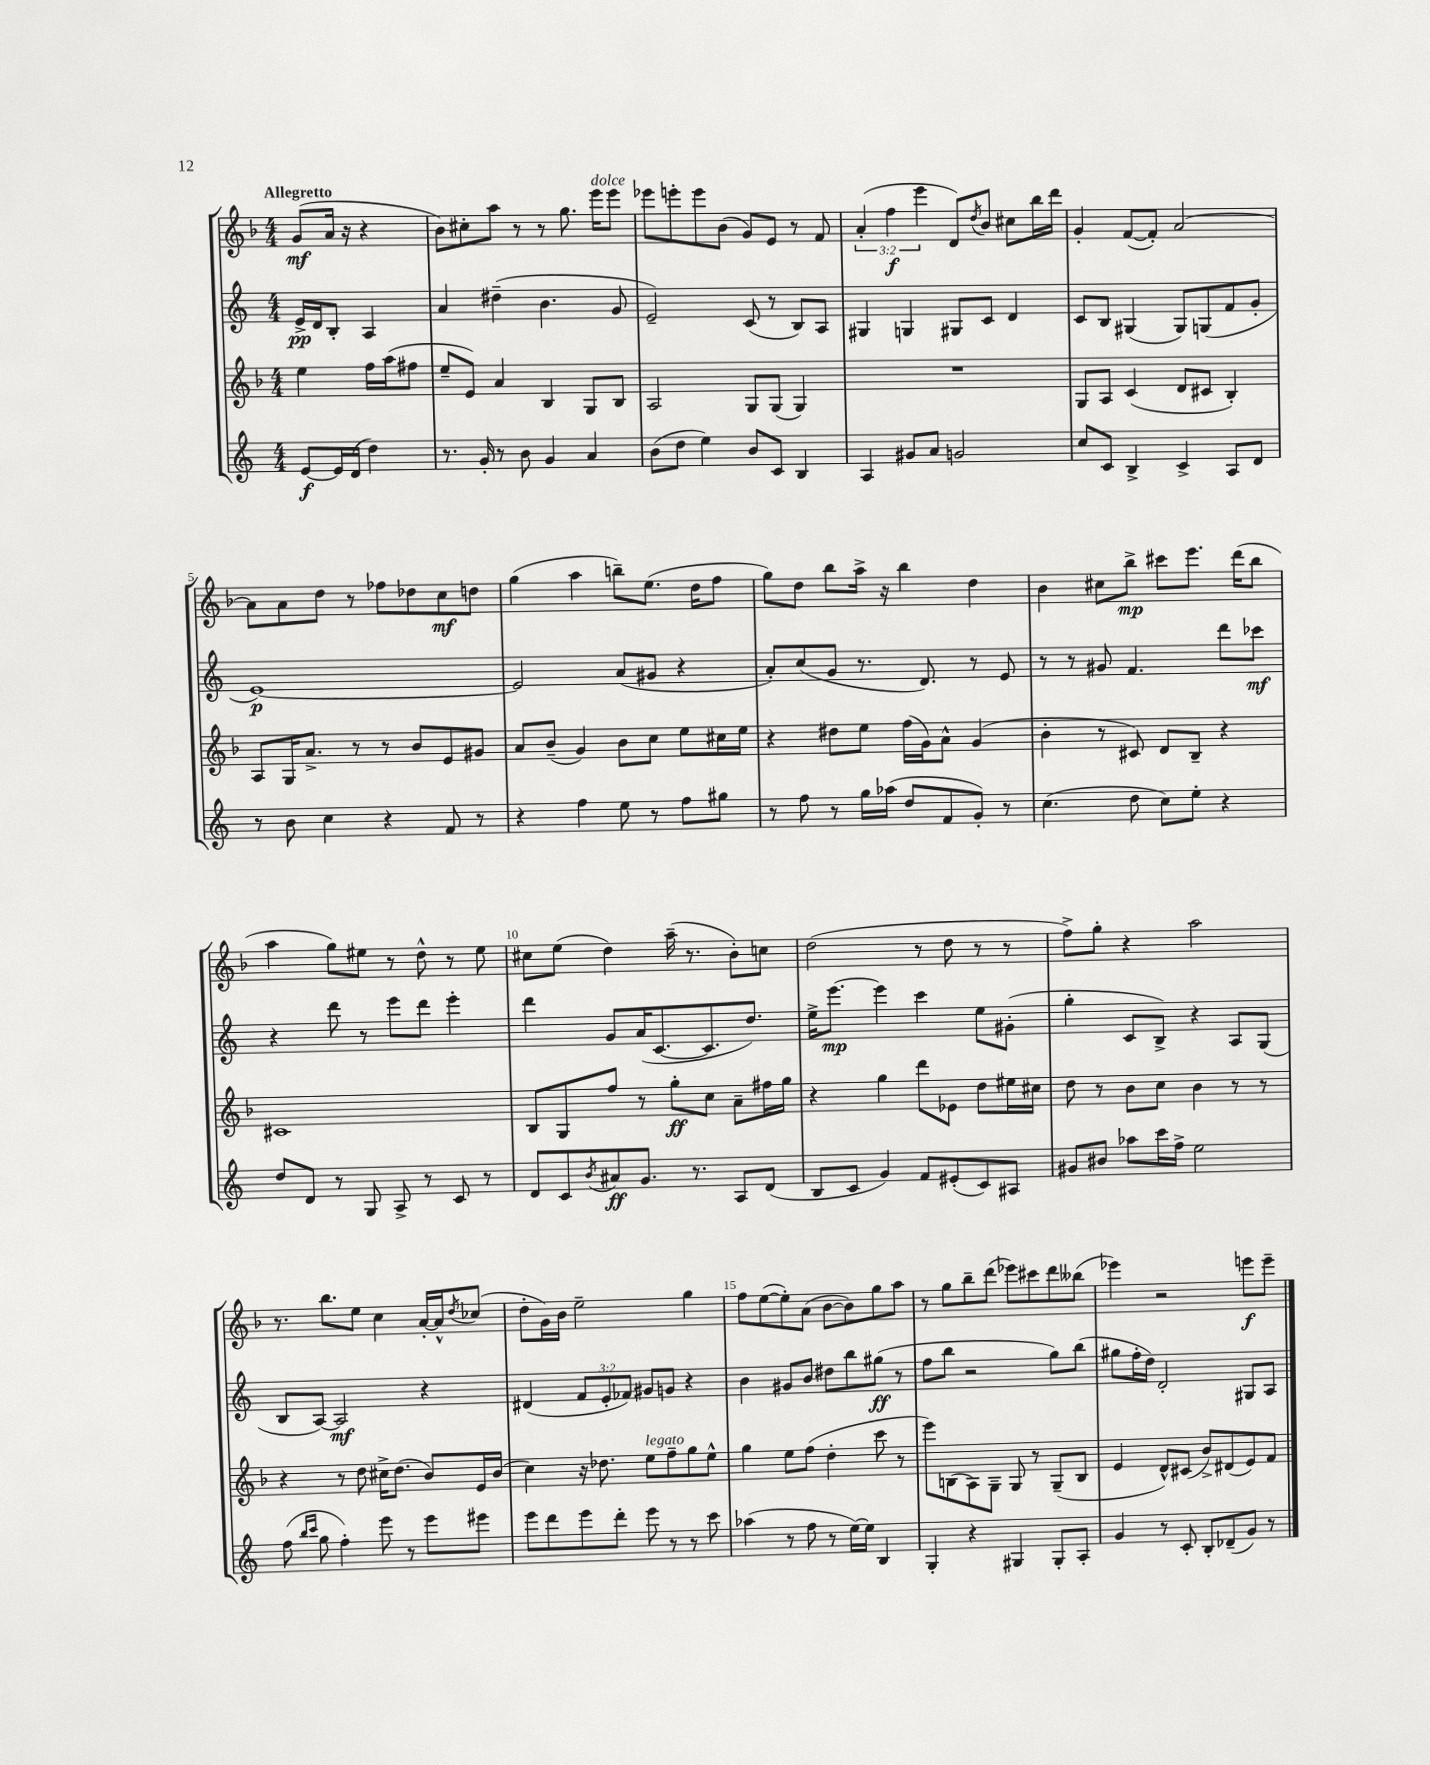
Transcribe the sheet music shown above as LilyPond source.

<<
\new StaffGroup <<
\new Staff = "s0" {
    \clef treble \key f \major \numericTimeSignature \time 4/4 \override Staff.TupletNumber.text = #tuplet-number::calc-fraction-text \partial 2 \tempo "Allegretto"
    g'8\mf( a'16 r16 r4 |
    bes'8) cis''8-. a''8 r8 r8 g''8. e'''16^\markup { \italic "dolce" } e'''8 |
    ees'''8 e'''8-. e'''8 bes'8( g'8) e'8 r8 f'8 |
    \tuplet 3/2 { a'4-.( f''4\f e'''4 } d'8) \acciaccatura { d''8 } bes'8 cis''8 bes''16 d'''16 |
    g'4-. f'8~( f'8-.) a'2~ |
    a'8 a'8 d''8 r8 fes''8 des''8 c''8\mf d''8 |
    g''4( a''4 b''8--) e''8.( d''16 f''8 |
    g''8) d''8 bes''8 a''16-> r16 bes''4 d''4 |
    bes'4 cis''8 bes''8->\mp cis'''8 e'''8. d'''16( bes''8 |
    a''4 g''8) eis''8 r8 d''8-^ r8 eis''8 |
    cis''8 e''8( d''4) a''16--( r8. bes'8-.) c''8 |
    d''2( r8 d''8 r8 r8 |
    f''8->) g''8-. r4 a''2 |
    r8. bes''8. e''8 c''4 a'16~-. a'16-^ \acciaccatura { d''8 } ces''8( |
    d''8-. g'16) bes'16 e''2-- g''4 |
    f''8 e''8~( e''8-.) a'8( bes'8~ bes'8) g''8 a''8 |
    r8 g''8 bes''8-- d'''8( ees'''8) cis'''8 d'''8 beses''8( |
    ees'''4) r2 e'''8\f e'''8-- \bar "|." |
}
\new Staff = "s1" {
    \clef treble \key c \major \numericTimeSignature \time 4/4 \override Staff.TupletNumber.text = #tuplet-number::calc-fraction-text \partial 2
    e'16->\pp d'16 b8-. a4 |
    a'4 dis''4--( b'4. g'8 |
    e'2--) c'8( r8 b8) a8 |
    gis4 g4 gis8 c'8 d'4 |
    c'8 b8 gis4( gis8) g8( f'8 g'8-. |
    e'1~\p) |
    e'2 a'8( gis'8 r4 |
    a'8-.) c''8( g'8 r8. d'8.) r8 e'8 |
    r8 r8 gis'8 f'4. d'''8 ces'''8\mf |
    r4 d'''8 r8 e'''8 d'''8 e'''4-. |
    d'''4 g'8 a'16( c'8.~ c'8. d''8.) |
    e''16-> e'''8.~\mp e'''4 c'''4 e''8 gis'8-.( |
    g''4-. c'8 b8->) r4 a8 g8( |
    b8 a8~) a2\mf r4 |
    dis'4( \tuplet 3/2 { f'8 e'8-. fes'8) } gis'8 g'8 r4 |
    b'4 gis'8 b'8 dis''8 b''8 gis''8\ff( r8 |
    f''8 b''8 r2 g''8) b''8( |
    gis''8 f''16-. d''16) d'2-. gis8 a8 \bar "|." |
}
\new Staff = "s2" {
    \clef treble \key f \major \numericTimeSignature \time 4/4 \partial 2
    e''4 f''16 a''16( fis''8 |
    e''8-- e'8) a'4 bes4 g8 bes8 |
    a2 g8 g8( g4) |
    R1 |
    g8 a8 c'4( d'8 cis'8 bes4-.) |
    a8 g16 a'8.-> r8 r8 bes'8 e'8 gis'8 |
    a'8 bes'8--( g'4) bes'8 c''8 e''8 cis''16 e''16 |
    r4 dis''8 e''8 f''16( g'16) a'8-^ g'4( |
    bes'4-. r8 cis'8) d'8 bes8-- r4 |
    cis'1 |
    bes8 g8 f''8 r8 g''8-.\ff c''8 a'8-- fis''16 g''16 |
    r4 g''4 d'''8 ees'8 d''8 eis''16 cis''16 |
    d''8 r8 bes'8 c''8 bes'4 r8 r8 |
    r4 r8 d''8 cis''16-> d''8.( bes'8) e'16 bes'16( |
    c''4) r16 des''8. e''8^\markup { \italic "legato" } f''8-- g''8 e''8-^ |
    g''4 e''8 f''8( d''4-. c'''8 r8 |
    e'''8) b8( a8) g8-- g8 r8 g8--( b8 |
    e'4 d'8-^) cis'8( bes'8->) dis'8( e'8) f'8 \bar "|." |
}
\new Staff = "s3" {
    \clef treble \key c \major \numericTimeSignature \time 4/4 \partial 2
    e'8~\f e'16 d'16( d''4) |
    r8. g'16-. r8 b'8 g'4 a'4 |
    b'8( d''8 e''4) b'8 c'8 b4 |
    a4 gis'8 a'8 g'2 |
    c''8 c'8 b4-> c'4-> a8 d'8 |
    r8 b'8 c''4 r4 f'8 r8 |
    r4 f''4 e''8 r8 f''8 gis''8 |
    r8 f''8 r8 g''16 aes''16( d''8 f'8 g'8-.) r8 |
    c''4.( d''8 c''8) e''8-. r4 |
    d''8 d'8 r8 g8 a8-> r8 c'8 r8 |
    d'8 c'8 \acciaccatura { b'8 } ais'8\ff g'8. r8. a8 d'8( |
    b8 c'8 g'4) f'8 eis'8-.( c'8) ais8 |
    gis'8 bis'8 aes''8 c'''16 f''16-> e''2 |
    f''8( \grace { b''16 c'''16 } g''8 f''4-.) e'''8 r8 e'''8 eis'''8 |
    e'''8 d'''8 e'''8 d'''8-. e'''8 r8 r8 c'''8 |
    aes''4( r8 f''8 r8 e''16~) e''16 b4 |
    g4-. r4 gis4 gis8-. a8-. |
    g'4 r8 c'8-. b8-. des'8--( g'8) r8 \bar "|." |
}
>>
>>
\layout { \context { \Score \override BarNumber.break-visibility = ##(#f #t #t) barNumberVisibility = #(every-nth-bar-number-visible 5) } }
